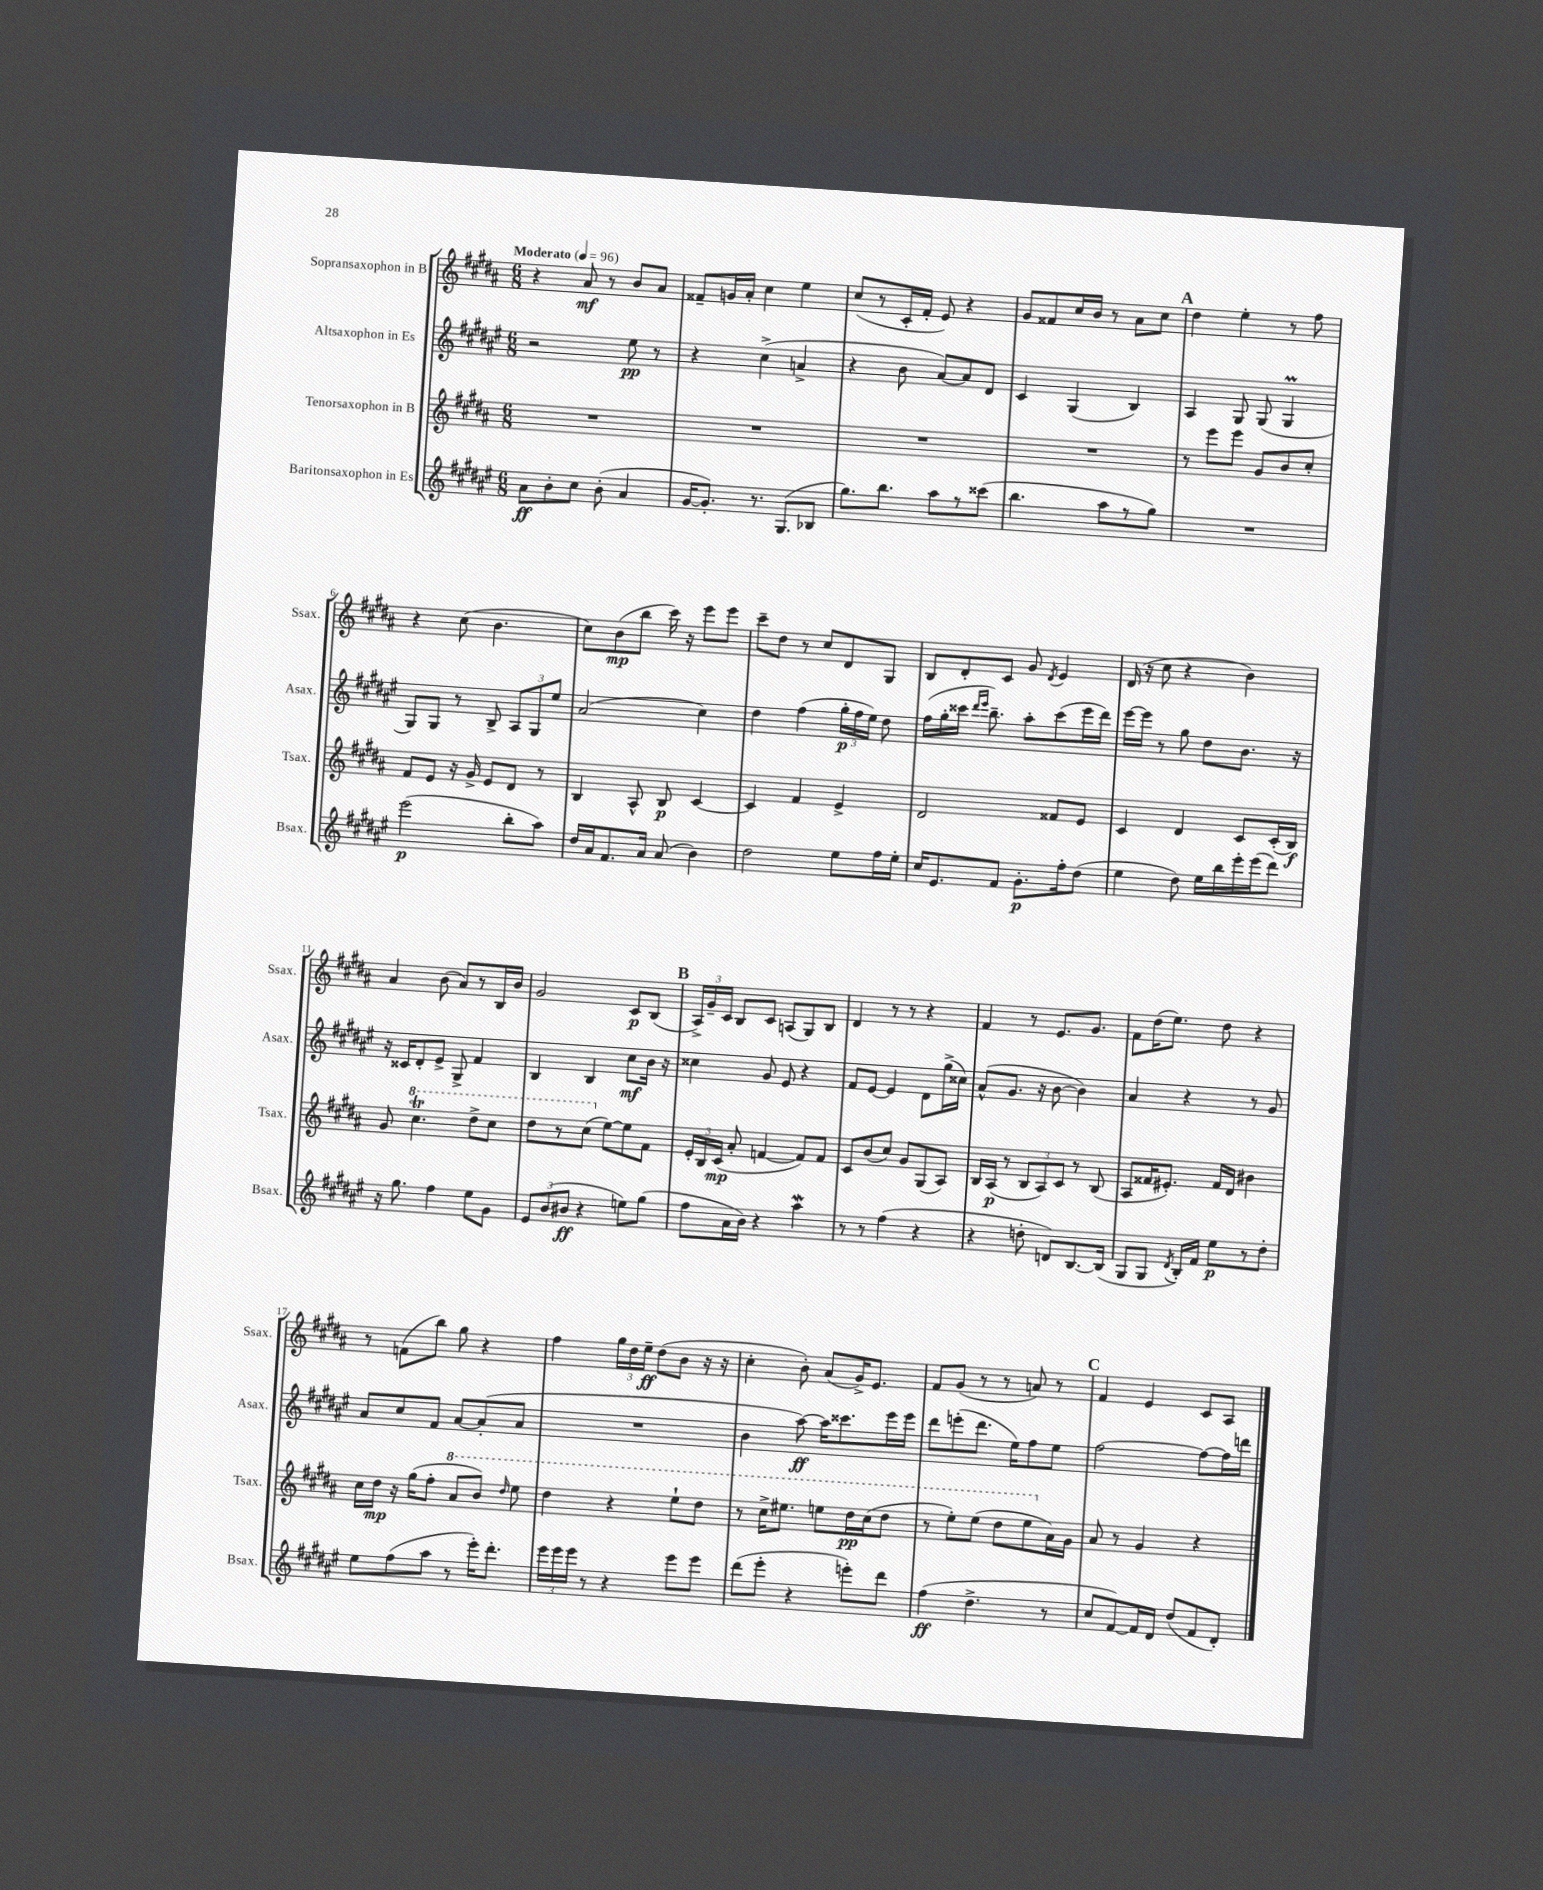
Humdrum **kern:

**kern	**dynam	**kern	**dynam	**kern	**dynam	**kern	**dynam
*part4	*part4	*part3	*part3	*part2	*part2	*part1	*part1
*staff4	*staff4	*staff3	*staff3	*staff2	*staff2	*staff1	*staff1
*I"Baritonsaxophon in Es	*	*I"Tenorsaxophon in B	*	*I"Altsaxophon in Es	*	*I"Sopransaxophon in B	*
*I'Bsax.	*	*I'Tsax.	*	*I'Asax.	*	*I'Ssax.	*
*clefG2	*	*clefG2	*	*clefG2	*	*clefG2	*
*k[f#c#g#d#a#e#]	*	*k[f#c#g#d#a#]	*	*k[f#c#g#d#a#e#]	*	*k[f#c#g#d#a#]	*
*M6/8	*	*M6/8	*	*M6/8	*	*M6/8	*
*MM96	*	*MM96	*	*MM96	*	*MM96	*
=1	=1	=1	=1	=1	=1	=1	=1
!	!	!	!	!	!	!LO:TX:a:B:t=Moderato	!
8a#\L	ff	2.r	.	2r	.	4r	.
8b'\	.	.	.	.	.	.	.
8cc#\J	.	.	.	.	.	8a#/	mf
(8b'\	.	.	.	.	.	8r	.
4a#/	.	.	.	8ee#\	pp	8b/L	.
.	.	.	.	8r	.	8a#/J	.
=2	=2	=2	=2	=2	=2	=2	=2
[16g#/KL	.	2.r	.	4r	.	8f##X~/L	.
8.g#'/J])	.	.	.	.	.	.	.
.	.	.	.	.	.	16gn/L	.
.	.	.	.	.	.	16a#'/JJ	.
8.r	.	.	.	(4cc#^\	.	4cc#\	.
(8.G#/L	.	.	.	.	.	.	.
.	.	.	.	4an^/	.	4ee\	.
8B-X/J	.	.	.	.	.	.	.
=3	=3	=3	=3	=3	=3	=3	=3
8.gg#\L)	.	2.r	.	4r	.	(8cc#/L	.
.	.	.	.	.	.	8r	.
8.bb\J	.	.	.	.	.	.	.
.	.	.	.	8b\	.	16c#'/L	.
.	.	.	.	.	.	16f#'/JJ	.
8aa#\L	.	.	.	[8a#/L)	.	8e/)	.
8r	.	.	.	8a#/]	.	4r	.
(8ccc##X\J	.	.	.	8d#/J	.	.	.
=4	=4	=4	=4	=4	=4	=4	=4
4.bb\	.	2.r	.	4c#/	.	8g#/L	.
.	.	.	.	.	.	8f##X/	.
.	.	.	.	(4G#/	.	16cc#/L	.
.	.	.	.	.	.	16b/JJ	.
8aa#\L	.	.	.	.	.	8r	.
8r	.	.	.	4B/)	.	8a#\L	.
8gg#\J)	.	.	.	.	.	8cc#\J	.
!!LO:REH:place=s1:t=A
=5	=5	=5	=5	=5	=5	=5	=5
2.r	.	8r	.	4A#/	.	4dd#\	.
.	.	8eee\L	.	.	.	.	.
.	.	8eee\J	.	8G#/	.	4ee'\	.
.	.	8g#/L	.	(8G#/	.	.	.
.	.	8b/	.	4G#M/	.	8r	.
.	.	8cc#'/J	.	.	.	8ff#\	.
!!LO:LB:g=z
=6	=6	=6	=6	=6	=6	=6	=6
(2eee#\	p	8f#/L	.	8G#/L)	.	4r	.
.	.	8e/J	.	8G#/J	.	.	.
.	.	16r	.	8r	.	(8cc#\	.
.	.	16g#^/	.	.	.	.	.
.	.	8e/L	.	8B^/	.	4.b\	.
8bb'\L	.	8d#/J	.	12A#/L	.	.	.
.	.	.	.	12G#/	.	.	.
8aa#\J)	.	8r	.	.	.	.	.
.	.	.	.	12ee#/J	.	.	.
=7	=7	=7	=7	=7	=7	=7	=7
16dd#/LL	.	4B/	.	(2a#/	.	8cc#\L)	.
16a#/J	.	.	.	.	.	.	.
8.f#/	.	.	.	.	.	(8b\	mp
.	.	8A#^^/	.	.	.	8bb\J	.
16a#/Jk	.	.	.	.	.	.	.
(8a#/	.	8B/	p	.	.	16ccc#\)	.
.	.	.	.	.	.	16r	.
4b\)	.	[4c#/	.	4cc#\)	.	8eee\L	.
.	.	.	.	.	.	8eee\J	.
=8	=8	=8	=8	=8	=8	=8	=8
2dd#\	.	4c#/]	.	4dd#\	.	8ccc#~\L	.
.	.	.	.	.	.	8dd#\J	.
.	.	4f#/	.	(4ff#\	.	8r	.
.	.	.	.	.	.	8cc#/L	.
8ee#\L	.	4e^/	.	24gg#'\LL	p	8d#/	.
.	.	.	.	24ff#\	.	.	.
.	.	.	.	24ee#\JJ)	.	.	.
16ff#\L	.	.	.	8dd#\	.	8G#/J	.
16ee#'\JJ	.	.	.	.	.	.	.
=9	=9	=9	=9	=9	=9	=9	=9
16cc#/KL	.	2d#/	.	(16ff#\LL	.	8B/L	.
8.e#/	.	.	.	16gg#'\	.	.	.
.	.	.	.	16ccc##X\JJ	.	8d#'/	.
.	.	.	.	16qqddd#/LL	.	.	.
.	.	.	.	16qqeee#/JJ	.	.	.
.	.	.	.	8.bb~\)	.	.	.
8f#/J	.	.	.	.	.	8c#/J	.
8.g#'\L	p	.	.	8aa#'\L	.	8g#/	.
.	.	.	.	.	.	8qd#/	.
.	.	8f##X/L	.	(8ccc##\	.	4e/	.
16ff#'\k	.	.	.	.	.	.	.
(8dd#\J	.	8e/J	.	16eee#\L	.	.	.
.	.	.	.	16ddd#\JJ)	.	.	.
=10	=10	=10	=10	=10	=10	=10	=10
4ee#\	.	4c#/	.	[16eee#\LL	.	(16d#/	.
.	.	.	.	16eee#\JJ]	.	16r	.
.	.	.	.	8r	.	8cc#\	.
8dd#\)	.	4d#/	.	8gg#\	.	4r	.
16ee#\LL	.	.	.	8dd#\L	.	.	.
16bb\	.	.	.	.	.	.	.
16eee#'\	.	8c#/L	.	8.b\J	.	4b\)	.
(16eee#\J	.	.	.	.	.	.	.
8ddd#\J)	.	(16c#'/L	.	.	.	.	.
.	.	16B/JJ)	f	16r	.	.	.
!!LO:LB:g=z
=11	=11	=11	=11	=11	=11	=11	=11
16r	.	8g#/	.	16r	.	4a#/	.
8.gg#\	.	.	.	16c##X/KL	.	.	.
*	*	*8va	*	*	*	*	*
.	.	4.ccc#T\	.	8d#'/	.	.	.
4ff#\	.	.	.	8e#^/J	.	(8b\	.
.	.	.	.	8G#^/	.	8a#/L)	.
8ee#\L	.	8ddd#^\L	.	4f#/	.	8r	.
8g#\J	.	8ccc#\J	.	.	.	16B/L	.
.	.	.	.	.	.	16b/JJ	.
=12	=12	=12	=12	=12	=12	=12	=12
12e#/L	.	8ddd#\L	.	4B/	.	2g#/	.
(12b/	.	.	.	.	.	.	.
.	.	8r	.	.	.	.	.
12b#X/J	ff	.	.	.	.	.	.
4r	.	(8ccc#\J	.	4B/	.	.	.
*	*	*X8va	*	*	*	*	*
.	.	[8ee\L)	.	.	.	.	.
8een\L)	.	8ee\]	.	8cc#\L	mf	8c#/L	p
(8gg#\J	.	8f#\J	.	16b\Jk	.	(8B/J	.
.	.	.	.	16r	.	.	.
!!LO:REH:place=s1:t=B
=13	=13	=13	=13	=13	=13	=13	=13
8ff#\L	.	24e'/LL	.	4cc##X\	.	24A#^/LL)	.
.	.	24B/	.	.	.	24g#~/	.
.	.	(24c#/JJ	mp	.	.	24c#/JJ	.
16a#\L	.	8a#'/	.	.	.	8B/L	.
16b\JJ)	.	.	.	.	.	.	.
4r	.	[4fn/	.	8g#/	.	8c#/J	.
.	.	.	.	8e#/	.	(8An/L	.
4aa#W\	.	8f/L])	.	4r	.	8G#/)	.
.	.	8f/J	.	.	.	8B/J	.
=14	=14	=14	=14	=14	=14	=14	=14
8r	.	8c#/L	.	8f#/L	.	4d#/	.
8r	.	(8b/	.	[8e#/J	.	.	.
(4ff#\	.	8cc#/J)	.	4e#/]	.	8r	.
.	.	8g#/L	.	.	.	8r	.
4r	.	(8G#/	.	8d#\L	.	4r	.
.	.	8A#/J)	.	(16gg#^\L	.	.	.
.	.	.	.	16cc##X\JJ)	.	.	.
=15	=15	=15	=15	=15	=15	=15	=15
4r	.	16B/LL	.	(8a#^^/L	.	4f#/	.
.	.	(16A#/JJ	p	.	.	.	.
.	.	8r	.	8.g#/J	.	.	.
8ddn'\	.	12B/L	.	.	.	8r	.
.	.	.	.	16r	.	.	.
.	.	12A#/)	.	.	.	.	.
8dn/L)	.	.	.	[8b\	.	8.e/L	.
.	.	12c#/J	.	.	.	.	.
[8.B/	.	8r	.	4b\])	.	.	.
.	.	.	.	.	.	8.g#/J	.
.	.	(8B/	.	.	.	.	.
(16B/Jk]	.	.	.	.	.	.	.
=16	=16	=16	=16	=16	=16	=16	=16
8G#/L	.	8A#/L	.	4a#/	.	8f#\L	.
8G#/J	.	16f##X/K	.	.	.	(16dd#\K	.
.	.	8.e#X'/J)	.	.	.	8.ee\J)	.
8qd#/	.	.	.	.	.	.	.
16B'/LL)	.	.	.	4r	.	.	.
16f#/JJ	.	.	.	.	.	.	.
8ee#\L	p	16f##/LL	.	.	.	8dd#\	.
.	.	16d#/JJ	.	.	.	.	.
8r	.	4b#X\	.	8r	.	4r	.
8dd#'\J	.	.	.	8g#/	.	.	.
!!LO:LB:g=z
=17	=17	=17	=17	=17	=17	=17	=17
8ee#\L	.	16cc#\LL	.	8a#/L	.	8r	.
.	.	16dd#\JJ	mp	.	.	.	.
(8ff#\	.	16r	.	8cc#/	.	(8fn\L	.
.	.	(16gg#\KL	.	.	.	.	.
8aa#\J	.	8ff#'\J	.	8f#/J	.	8bb\J)	.
*	*	*8va	*	*	*	*	*
8r	.	8aa#/L	.	[8a#/L	.	8gg#\	.
16eee#'\KL)	.	8bb/J)	.	(8a#'/]	.	4r	.
8.ddd#'\J	.	.	.	.	.	.	.
.	.	16qqddd#/	.	.	.	.	.
.	.	8eee\	.	8a#/J	.	.	.
=18	=18	=18	=18	=18	=18	=18	=18
24eee#\LL	.	4ddd#\	.	2.r	.	4ff#\	.
24eee#\	.	.	.	.	.	.	.
24eee#\JJ	.	.	.	.	.	.	.
8r	.	.	.	.	.	.	.
4r	.	4r	.	.	.	24gg#\LL	.
.	.	.	.	.	.	24dd#\	.
.	.	.	.	.	.	24ee~\JJ	ff
.	.	.	.	.	.	(8dd#\L	.
8eee#\L	.	8eee`\L	.	.	.	8b\J	.
8eee#\J	.	8ddd#\J	.	.	.	16r	.
.	.	.	.	.	.	16r	.
=19	=19	=19	=19	=19	=19	=19	=19
(8ddd#\L	.	8r	.	4b\	.	4cc#'\	.
8eee#'\J	.	16ccc#^\KL	.	.	.	.	.
.	.	8.eee#X\J	.	.	.	.	.
4r	.	.	.	[8aa#\)	ff	8b'\)	.
.	.	8eeen\L	.	16aa#\KL]	.	(8a#/L	.
.	.	.	.	8.ccc##X\	.	.	.
8eeen'\L)	.	16ddd#\L	pp	.	.	16g#^/K)	.
.	.	(16ccc#\J	.	.	.	8.e/J	.
8ddd#\J	.	8ddd#\J	.	16eee#\L	.	.	.
.	.	.	.	16eee#\JJ	.	.	.
=20	=20	=20	=20	=20	=20	=20	=20
(4ff#\	ff	8r	.	8ddd#\L	.	8f#/L	.
.	.	8eee'\L)	.	(8eeen'\	.	(8g#/J	.
4.dd#^\	.	(8eee\J	.	8.ddd#\J	.	8r	.
.	.	8ddd#\L	.	.	.	8r	.
.	.	.	.	16ee#\KL)	.	.	.
.	.	8eee\	.	8ff#\	.	8an/)	.
*	*	*X8va	*	*	*	*	*
8r	.	16a#\L)	.	8ee#\J	.	8r	.
.	.	16g#\JJ	.	.	.	.	.
!!LO:REH:place=s1:t=C
=21	=21	=21	=21	=21	=21	=21	=21
8cc#/L	.	8a#/	.	[2ff#\	.	4f#/	.
[8f#/)	.	8r	.	.	.	.	.
16f#/L]	.	4g#/	.	.	.	4e/	.
16d#/JJ	.	.	.	.	.	.	.
(8dd#/L	.	.	.	.	.	.	.
8f#/	.	4r	.	8ff#\L_	.	8c#/L	.
8d#'/J)	.	.	.	16ff#\L]	.	8A#/J	.
.	.	.	.	16dddn\JJ	.	.	.
==	==	==	==	==	==	==	==
*-	*-	*-	*-	*-	*-	*-	*-
